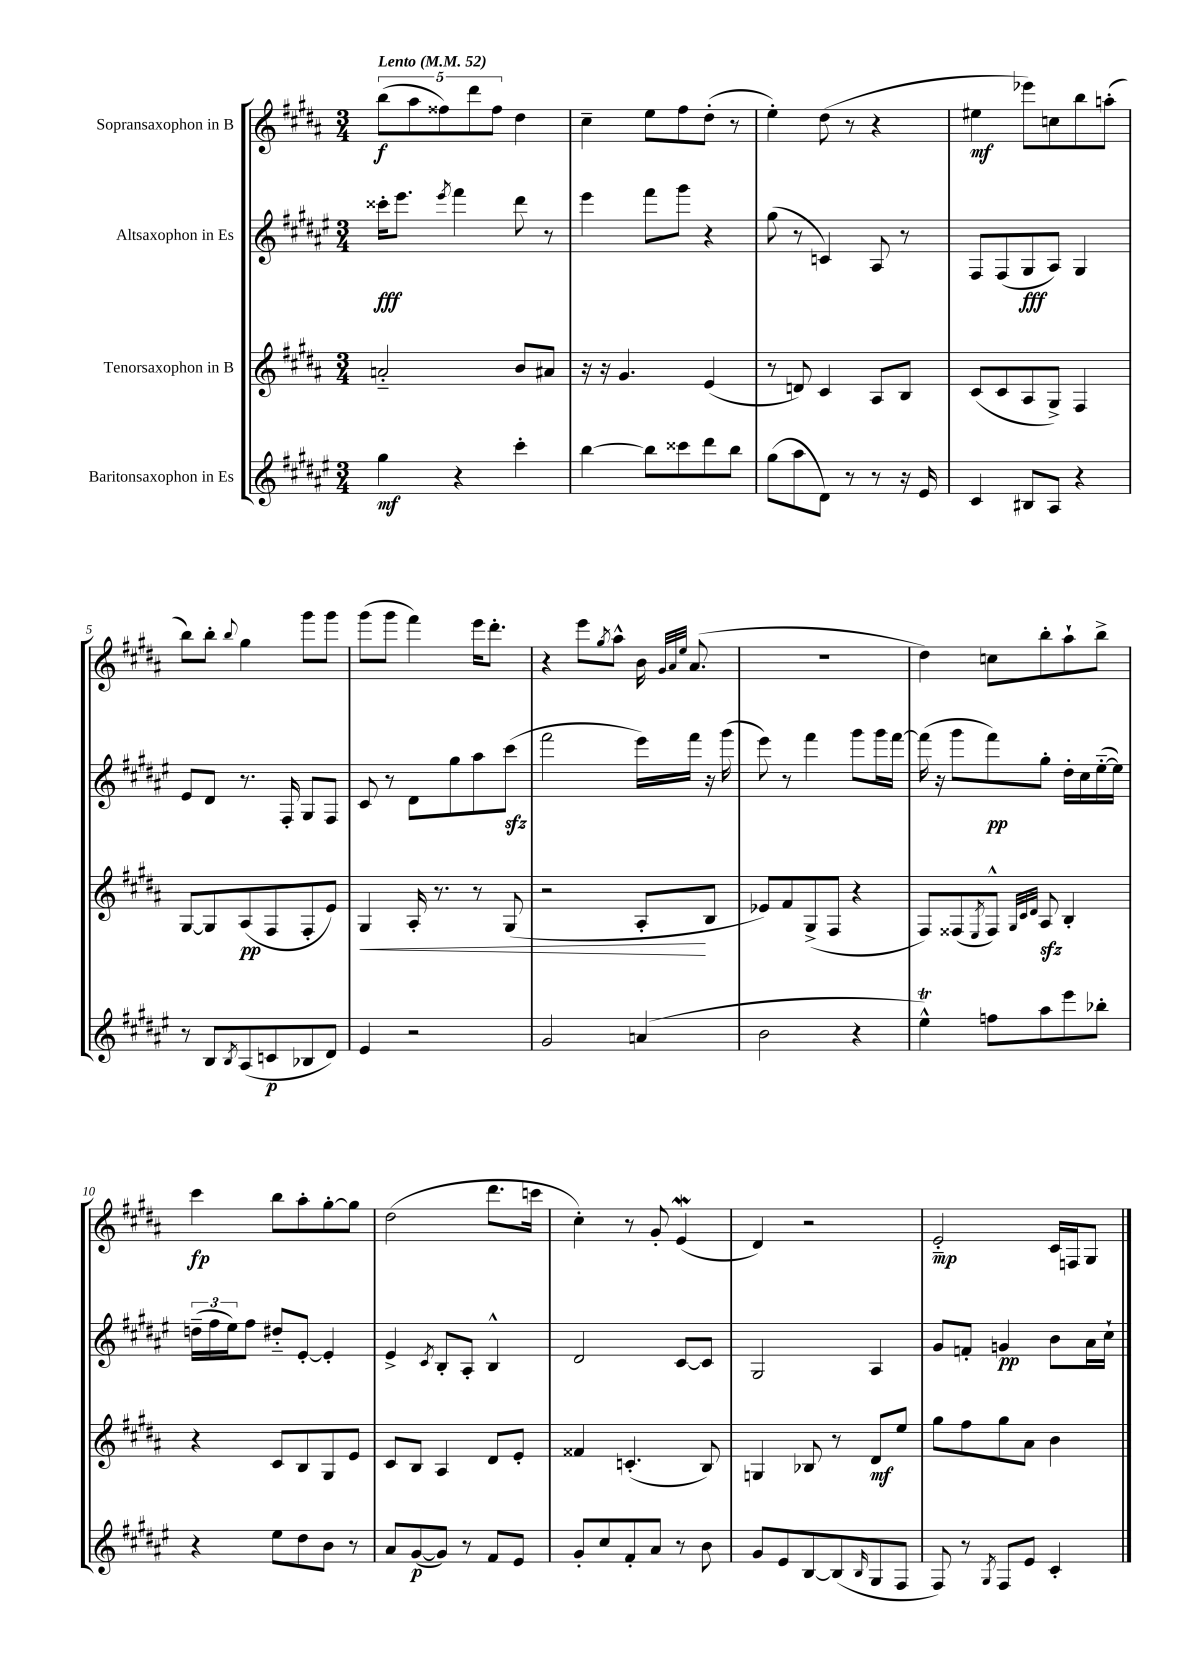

**kern	**kern	**kern	**kern
*staff4	*staff3	*staff2	*staff1
*clefG2	*clefG2	*clefG2	*clefG2
*k[f#c#g#d#a#e#]	*k[f#c#g#d#a#]	*k[f#c#g#d#a#e#]	*k[f#c#g#d#a#]
*M3/4	*M3/4	*M3/4	*M3/4
*MM52	*MM52	*MM52	*MM52
4gg#\	2a'~/	16ccc##'\LK	(10bb\L
.	.	8.eee#\J	.
.	.	.	10aa#\
.	.	.	10ff##\)
.	.	8qeee#/	.
4r	.	4fff#\	.
.	.	.	10ddd#\
.	.	.	10ff##\J
4ccc#'\	8b/L	8ddd#\	4dd#\
.	8a#/J	8r	.
=	=	=	=
[4bb\	16r	4eee#\	4cc#~\
.	16r	.	.
.	4.g#/	.	.
8bb\]L	.	8fff#\L	8ee\L
8ccc##\	.	8ggg#\J	8ff#\
8ddd#\	(4e/	4r	(8dd#'\J
8bb\J	.	.	8r
=	=	=	=
(8gg#\L	8r	(8gg#\	4ee'\)
8aa#\	8d/)	8r	.
8d#\J)	4c#/	4c/)	(8dd#\
8r	.	.	8r
8r	8A#/L	8A#/	4r
16r	8B/J	8r	.
16e#/	.	.	.
=	=	=	=
4c#/	(8c#/L	8F#/L	4ee#\
.	8c#/	(8F#/	.
8B#/L	8A#/	8G#/	8eee-\L)
8A#/J	8G#^/J)	8A#/J)	8cc\
4r	4F#/	4G#/	8bb\
.	.	.	(8aa'\J
=	=	=	=
8r	[8G#/L	8e#/L	8bb\L)
8B/L	8G#/]	8d#/J	8bb'\J
8qB/	.	.	8qqbb/
(8A#/	(8A#/	8.r	4gg#\
8c/	8F#/	.	.
.	.	16F#'/	.
8B-/	8F#'/	8G#/L	8ggg#\L
8d#/J)	8e/J)	8F#/J	8ggg#\J
=	=	=	=
4e#/	4G#/	8c#/	(8ggg#\L
.	.	8r	8ggg#\J
2r	16A#'/	8d#\L	4fff#\)
.	8.r	.	.
.	.	8gg#\	.
.	8r	8aa#\	16eee\LK
.	.	.	8.ddd#'\J
.	(8G#/	(8ccc#\J	.
=	=	=	=
2g#/	2r	2fff#\	4r
.	.	.	8eee\L
.	.	.	8qgg#/
.	.	.	8aa#^^\J
(4a/	8A#'/L	16eee#\LL)	16b\
.	.	.	32qqg#/LLL
.	.	.	32qqa#/
.	.	.	32qqee/JJJ
.	.	16fff#\JJ	(8.a#/
.	8B/J	16r	.
.	.	(16ggg#\	.
=	=	=	=
2b\	8e-/L)	8eee#\)	2.r
.	8f#/	8r	.
.	(8G#^/	4fff#\	.
.	8F#/J	.	.
4r	4r	8ggg#\L	.
.	.	16ggg#\L	.
.	.	[16fff#\JJ	.
=	=	=	=
4ee#^^\)	8F#/L)	(16fff#\]	4dd#\)
.	.	16r	.
.	(8F##/	8ggg#\L	.
.	8qE/	.	.
8ff\L	8F##^^/J)	8fff#\)	8cc\L
.	32qqG#/LLL	.	.
.	32qqc#/	.	.
.	32qqd#/JJJ	.	.
8aa#\	8A#/	8gg#'\J	8bb'\
8eee#\	4B'/	16dd#'\LL	8aa#`\
.	.	16cc#\	.
8bb-'\J	.	([16ee#'~\	8bb^\J
.	.	16ee#\]JJ)	.
=	=	=	=
4r	4r	(24dd~\LL	4ccc#\
.	.	24ff#\	.
.	.	24ee#\J)	.
.	.	8ff#\J	.
8ee#\L	8c#/L	8dd#'~/L	8bb\L
8dd#\	8B/	[8e#'/J	8aa#'\
8b\J	8G#/	4e#'/]	[8gg#'\
8r	8e/J	.	8gg#\]J
=	=	=	=
8a#/L	8c#/L	4e#^/	(2dd#\
([8g#/	8B/J	.	.
.	.	8qc#/	.
8g#/]J)	4A#/	8B'/L	.
8r	.	8A#'/J	.
8f#/L	8d#/L	4B^^/	8.ddd#\L
8e#/J	8e'/J	.	.
.	.	.	16ccc\Jk
=	=	=	=
8g#'/L	4f##/	2d#/	4cc#'\)
8cc#/	.	.	.
8f#'/	(4.c'/	.	8r
8a#/J	.	.	8g#'/
8r	.	[8c#/L	(4e/
8b\	8B/)	8c#/]J	.
=	=	=	=
8g#/L	4G/	2G#/	4d#/)
8e#/	.	.	.
[8B/	8B-/	.	2r
(8B/]	8r	.	.
16qqB/	.	.	.
8G#/	8d#/L	4A#/	.
8F#/J	8ee/J	.	.
=	=	=	=
8F#/)	8gg#\L	8g#/L	2e'~/
8r	8ff#\	8f'/J	.
8qG#/	.	.	.
8F#/L	8gg#\	4g/	.
8e#/J	8a#\J	.	.
4c#'/	4b\	8b\L	16c#/LL
.	.	.	16F/J
.	.	16a#\L	8G#/J
.	.	16cc#`\JJ	.
==	==	==	==
*-	*-	*-	*-
